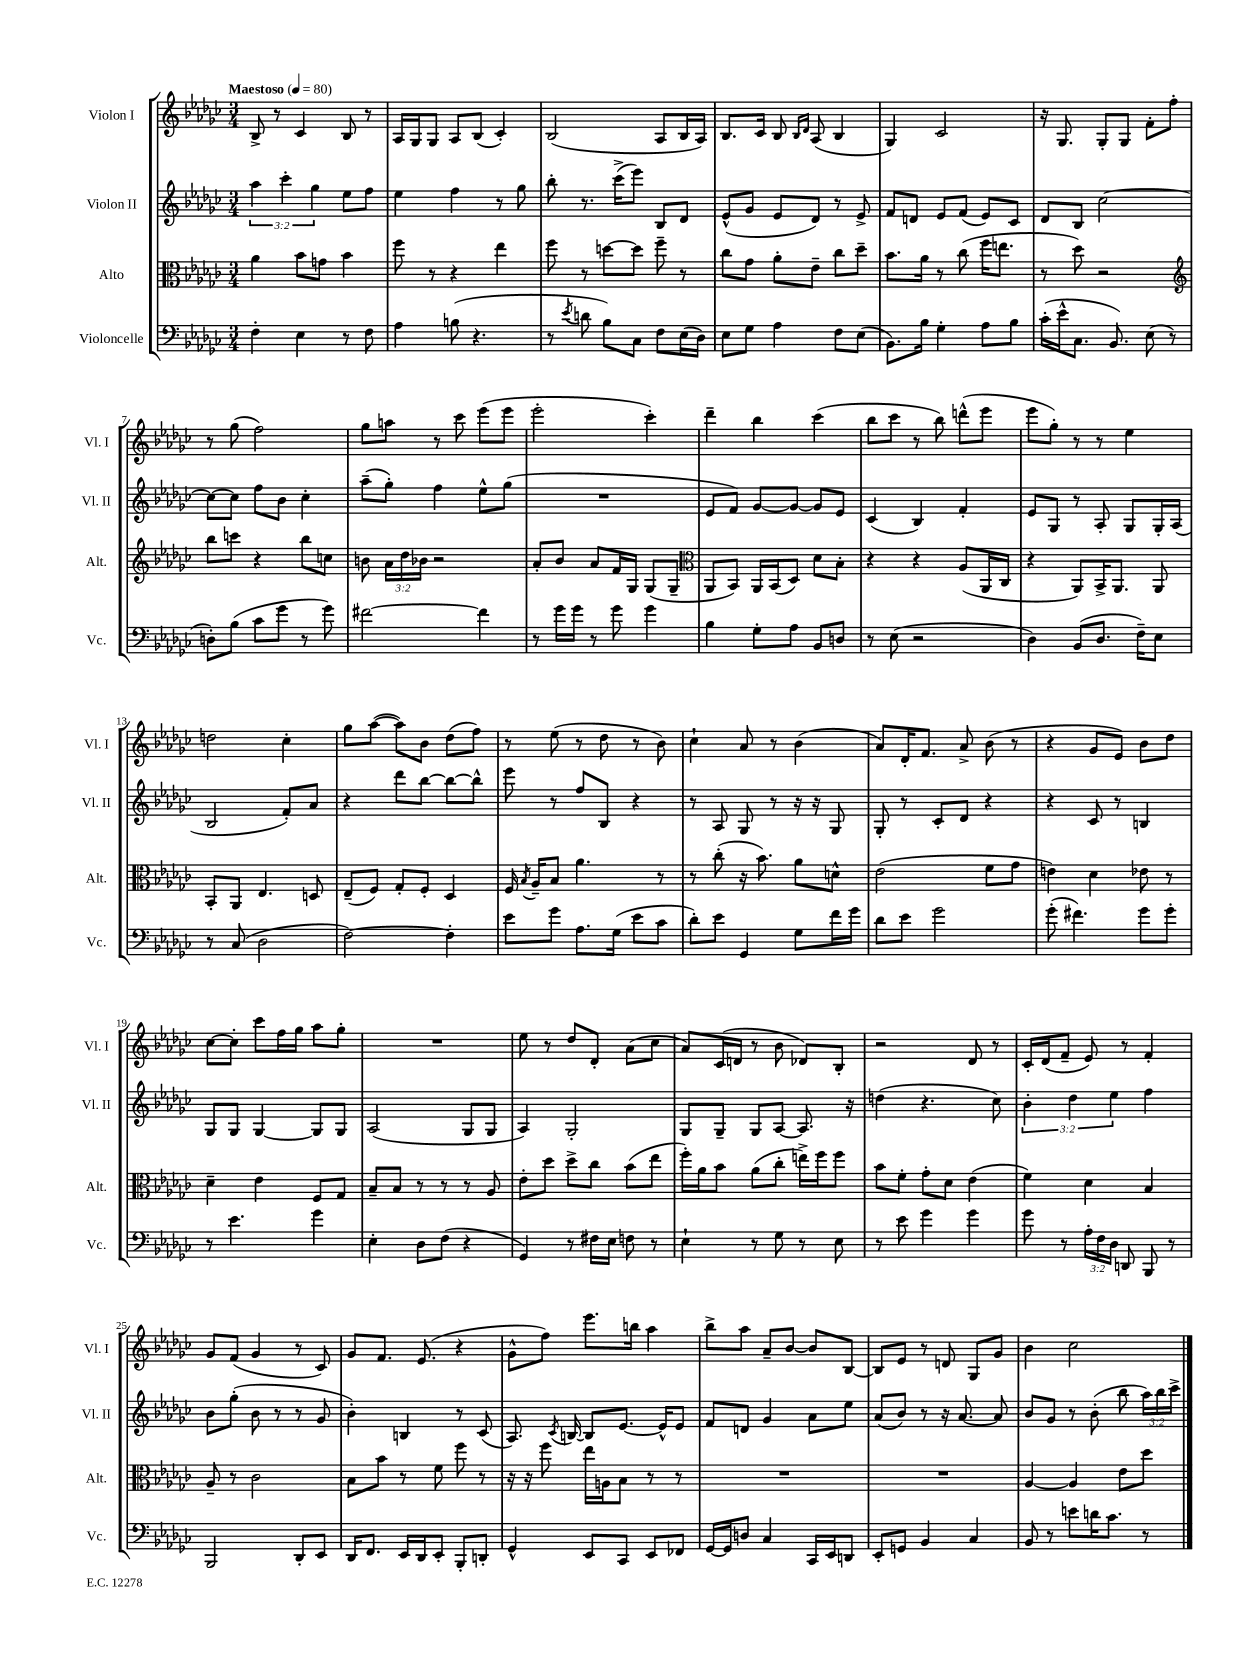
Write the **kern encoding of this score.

**kern	**kern	**kern	**kern
*staff4	*staff3	*staff2	*staff1
*clefF4	*clefC3	*clefG2	*clefG2
*k[b-e-a-d-g-c-]	*k[b-e-a-d-g-c-]	*k[b-e-a-d-g-c-]	*k[b-e-a-d-g-c-]
*M3/4	*M3/4	*M3/4	*M3/4
*MM80	*MM80	*MM80	*MM80
4F'	4a-	6aa-	8B-^
.	.	.	8r
.	.	6ccc-'	.
4E-	8b-	.	4c-
.	.	6gg-	.
.	8g	.	.
8r	4b-	8ee-	8B-
8F	.	8ff	8r
=	=	=	=
4A-	8ff	4ee-	16A-
.	.	.	16G-
.	8r	.	8G-
(8B	4r	4ff	8A-
4.r	.	.	(8B-
.	4ee-	8r	4c-')
.	.	8gg-	.
=	=	=	=
8r	8ff	8bb-'	(2B-
8qe-	.	.	.
8d	8r	8.r	.
8B-)	[8dd	.	.
.	.	(16ccc-^	.
8C-	8dd]	8eee-)	.
8F	8ff~	8B-	8A-
(16E-	8r	8d-	16B-
16D-)	.	.	16A-)
=	=	=	=
8E-	8cc-	(8e-^^	8.B-
8G-	8g-	8g-	.
.	.	.	16c-
4A-	8a-'	8e-	8B-
.	.	.	16qqB-
.	.	.	16qqd-
.	8e-~	8d-)	(8A-
8F	8cc-	8r	4B-
(8E-	8dd-~	8e-^	.
=	=	=	=
8.BB-)	8.b-	8f	4G-)
.	.	8d	.
16B-	16a-	.	.
4G-'	8r	8e-	2c-
.	(8cc-	(8f	.
8A-	16ff	8e-)	.
.	8.ee	.	.
8B-	.	8c-	.
=	=	=	=
(16c-'	8r	8d-	16r
16e-^^	.	.	8.G-
8.C-	8dd-)	8B-	.
.	2r	[2cc-	8G-'
8.BB-)	.	.	.
.	.	.	8G-
(8E-	.	.	8f'
8r	.	.	8ff'
=	=	=	=
*	*clefG2	*	*
8D')	8bb-	8cc-_	8r
(8B-	8ccc	8cc-]	(8gg-
8c-	4r	8ff	2ff)
8g-	.	8b-	.
8r	8bb-	4cc-'	.
8g-)	8cc	.	.
=	=	=	=
[2f#	8b	(8aa-~	8gg-
.	24a-	8gg-')	8aa
.	24dd-	.	.
.	24b-	.	.
.	2r	4ff	8r
.	.	.	8ccc-
4f#]	.	8ee-^^	(8eee-
.	.	(8gg-	8eee-
=	=	=	=
8r	8a-'	2.r	2eee-'
16g-	8b-	.	.
16g-	.	.	.
8r	8a-	.	.
8g-	16f	.	.
.	16G-	.	.
4g-	(8G-	.	4ccc-')
.	8G-~	.	.
=	=	=	=
*	*clefC3	*	*
4B-	8AA-	8e-	4ddd-~
.	8BB-)	8f)	.
8G-'	16AA-	[8g-	4bb-
.	(16BB-	.	.
8A-	8D-)	8g-_	.
8BB-	8d-	8g-]	(4ccc-
8D	8B-'	8e-	.
=	=	=	=
8r	4r	(4c-	8bb-
(8E-	.	.	8ccc-
2r	4r	4B-)	8r
.	.	.	8bb-)
.	(8A-	4f'	(8ddd^^
.	16AA-	.	8eee-
.	16C-	.	.
=	=	=	=
4D-)	4r	8e-	8eee-
.	.	8G-	8gg-')
(8BB-	8AA-)	8r	8r
8.D-	16BB-^	8A-'	8r
.	8.AA-	.	.
.	.	8G-	4ee-
16F~)	.	.	.
8E-	8AA-	16G-'	.
.	.	(16A-	.
=	=	=	=
8r	8BB-'	2B-	2dd
(8C-	8AA-	.	.
2D-	4.E-	.	.
.	.	8f')	4cc-'
.	8D	8a-	.
=	=	=	=
[2F)	(8E-~	4r	8gg-
.	8F)	.	([8aa-
.	8G-'	8ddd-	8aa-])
.	8F'	[8bb-	8b-
4F']	4D-	8bb-_	(8dd-
.	.	8bb-^^]	8ff)
=	=	=	=
8e-	16F	8eee-	8r
.	8qB-	.	.
.	16A-~	.	.
8g-	8B-	8r	(8ee-
8.A-	4.a-	8ff	8r
.	.	8B-	8dd-
(16G-	.	.	.
8e-	.	4r	8r
8c-	8r	.	8b-)
=	=	=	=
8d-')	8r	8r	4cc-`
8e-	(8cc-'	8A-	.
4GG-	16r	8G-	8a-
.	8.b-)	.	.
.	.	8r	8r
8G-	8a-	16r	(4b-
.	.	16r	.
16f	8d^^	8G-	.
16g-	.	.	.
=	=	=	=
8d-	(2e-	8G-'	8a-)
8e-	.	8r	16d-'
.	.	.	8.f
2g-	.	8c-'	.
.	.	8d-	8a-^
.	8f	4r	(8b-
.	8g-	.	8r
=	=	=	=
(8g-'	4e)	4r	4r
4.f#)	.	.	.
.	4d-	8c-	8g-
.	.	8r	8e-)
8g-	8e-	4B	8b-
8g-'	8r	.	8dd-
=	=	=	=
8r	4d-~	8G-	[8cc-
4.e-	.	8G-	8cc-']
.	4e-	[4G-	8ccc-
.	.	.	16ff
.	.	.	16gg-
4g-	8F	8G-]	8aa-
.	8G-	8G-	8gg-'
=	=	=	=
4E-'	8B-~	(2A-	2.r
.	8B-	.	.
8D-	8r	.	.
(8F	8r	.	.
4r	8r	8G-	.
.	8A-	8G-	.
=	=	=	=
4GG-)	8e-'	4A-)	8ee-
.	8dd-	.	8r
8r	8dd-^	2G-'	8dd-
16F#	8cc-	.	8d-'
16E-	.	.	.
8F	(8b-	.	(8a-
8r	8ee-	.	8cc-
=	=	=	=
4E-`	16ff')	8G-	8a-)
.	16a-	.	.
.	8b-	8G-~	(16c-
.	.	.	16d
8r	(8a-	8G-	8r
8G-	8cc-'	[8A-	8b-
8r	16ee^)	8.A-]	8d-)
.	16ff	.	.
8E-	8ff	.	8B-'
.	.	16r	.
=	=	=	=
8r	8b-	(4dd	2r
8e-	8f'	.	.
4g-	8g-'	4.r	.
.	8d-	.	.
4g-	(4e-	.	8d-
.	.	8cc-)	8r
=	=	=	=
8g-	4f)	6b-'	16c-'
.	.	.	(16d-
8r	.	.	8f~
.	.	6dd-	.
24A-'	4d-	.	8e-)
24F	.	.	.
24D-	.	6ee-	.
8DD	.	.	8r
8BBB-	4B-	4ff	4f'
8r	.	.	.
=	=	=	=
2BBB-	8A-~	8b-	8g-
.	8r	(8gg-'	(8f
.	2c-	8b-	4g-
.	.	8r	.
8DD-'	.	8r	8r
8EE-	.	8g-	8c-)
=	=	=	=
16DD-	8B-	4b-')	8g-
8.FF	.	.	.
.	8b-	.	8.f
16EE-	8r	4B	.
16DD-	.	.	(8.e-
8EE-'	8f	.	.
8BBB-'	8ff	8r	4r
8DD'	8r	(8c-	.
=	=	=	=
4GG-^^	16r	8.A-)	8g-^^
.	16r	.	.
.	8ff	.	8ff)
.	.	8qc-	.
.	.	[16B	.
8EE-	16ee-	8B]	8.eee-
.	16A	.	.
8CC-	8B-	[8.e-	.
.	.	.	16bb
8EE-	8r	.	4aa-
.	.	16e-^^]	.
8FF-	8r	8e-	.
=	=	=	=
[16GG-	2.r	8f	8bb-^
16GG-]	.	.	.
8D	.	8d	8aa-
4C-	.	4g-	8a-~
.	.	.	[8b-
16CC-	.	8a-	8b-]
16EE-	.	.	.
8DD	.	8ee-	[8B-
=	=	=	=
8EE-'	2.r	(8a-	8B-]
8GG	.	8b-)	8e-
4BB-	.	8r	8r
.	.	16r	8d
.	.	[8.a-	.
4C-	.	.	8G-
.	.	8a-]	8g-
=	=	=	=
8BB-	[4A-	8b-	4b-
8r	.	8g-	.
8e	4A-]	8r	2cc-
16d	.	(8b-'	.
8.c-	.	.	.
.	8e-	8bb-	.
8r	8dd-	24aa-)	.
.	.	24bb-	.
.	.	24ccc-^	.
==	==	==	==
*-	*-	*-	*-
